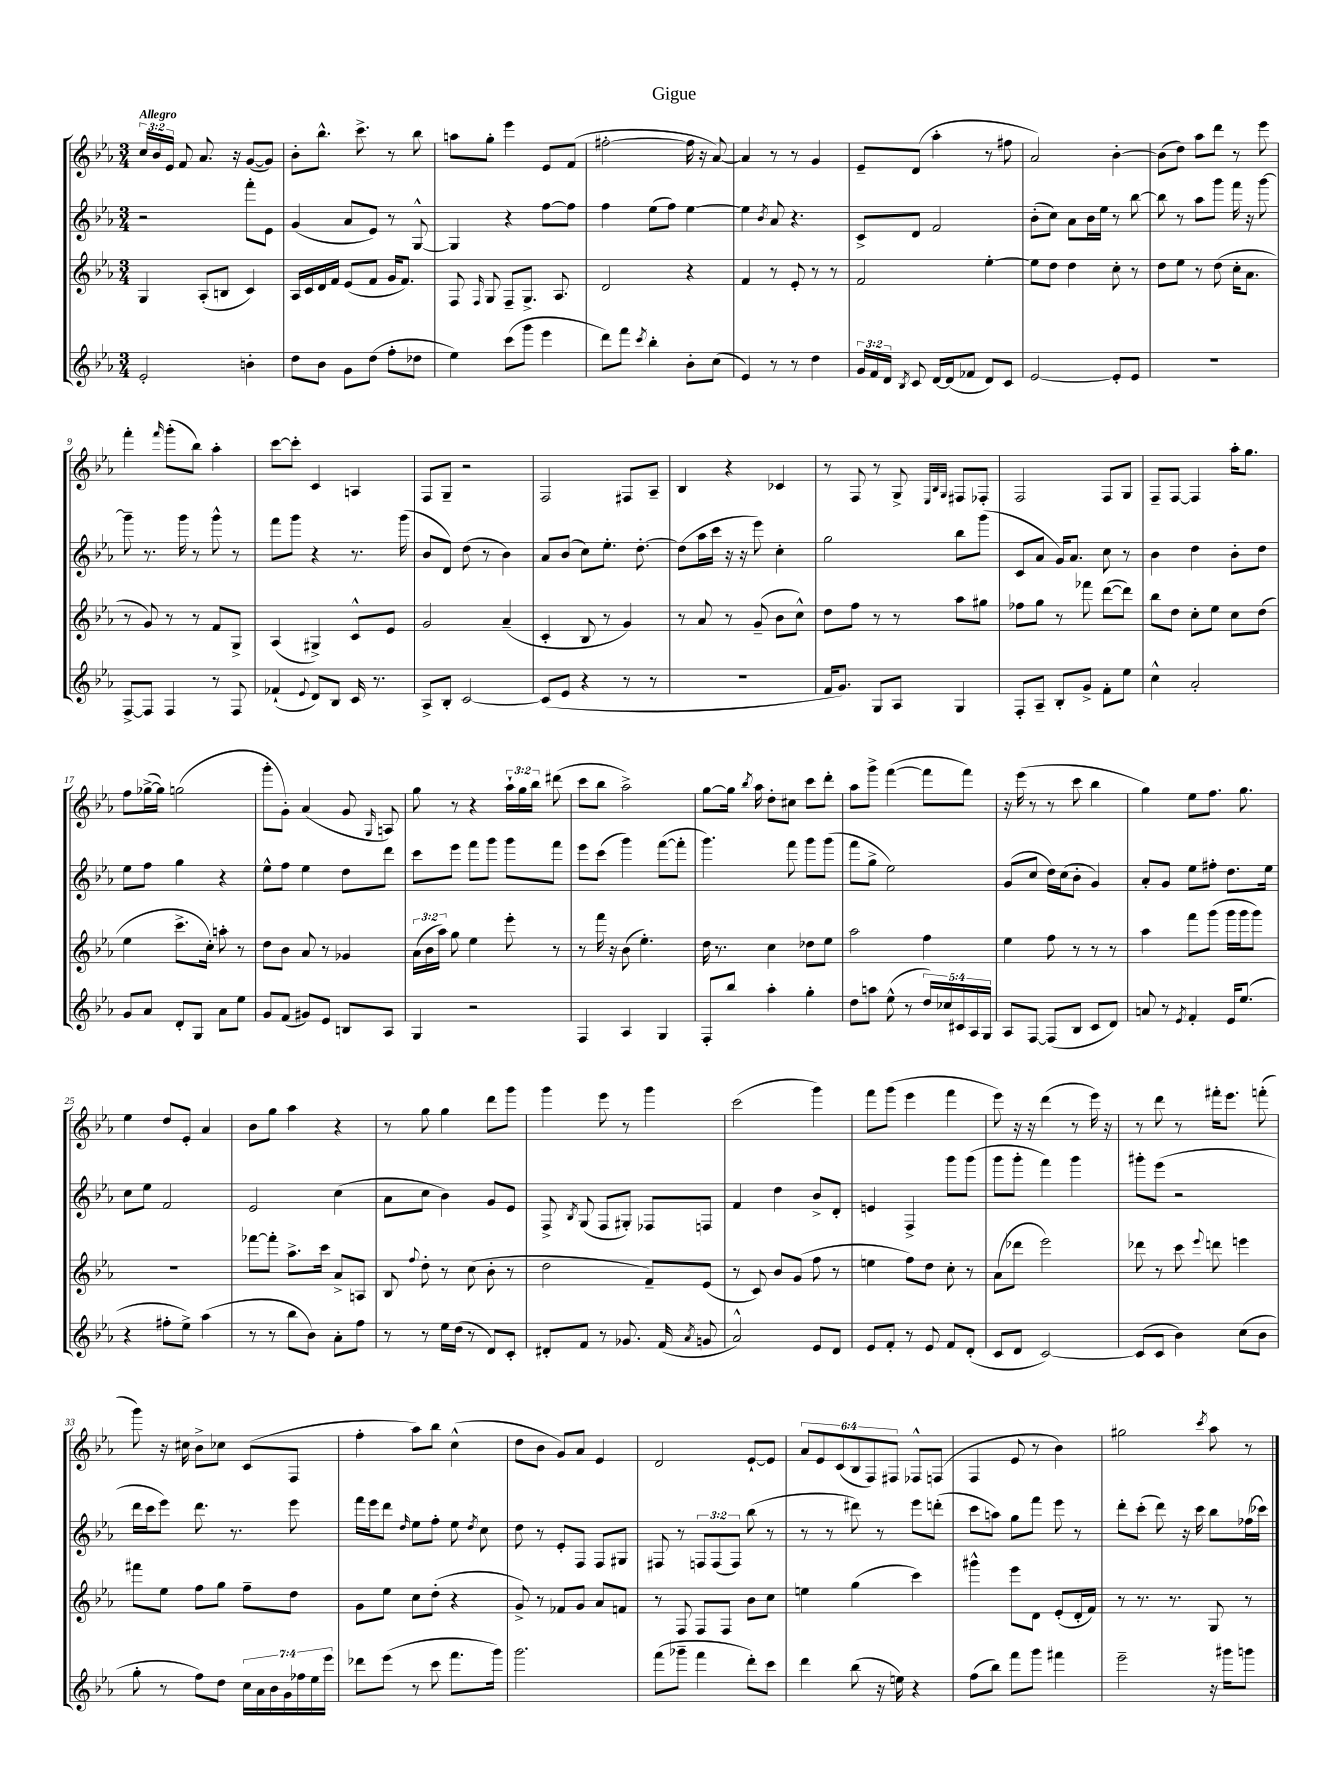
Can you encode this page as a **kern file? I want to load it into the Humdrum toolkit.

**kern	**kern	**kern	**kern
*part4	*part3	*part2	*part1
*staff4	*staff3	*staff2	*staff1
*clefG2	*clefG2	*clefG2	*clefG2
*k[b-e-a-]	*k[b-e-a-]	*k[b-e-a-]	*k[b-e-a-]
*M3/4	*M3/4	*M3/4	*M3/4
=1	=1	=1	=1
!	!	!	!LO:TX:a:B:t=Allegro
2e-'/	4G/	2r	24cc/LL
.	.	.	24b-/
.	.	.	24e-/JJ
.	.	.	8f/
.	(8A-'/L	.	8.a-/
.	8Bn/J	.	.
.	.	.	16r
4bn'\	4c/)	8fff'\L	([8g/L
.	.	8e-\J	8g/J])
=2	=2	=2	=2
8dd\L	16A-/LL	(4g/	8b-'\L
.	16c/	.	.
8b-\J	16d/	.	8.bb-^^\J
.	16f/JJ	.	.
8g\L	(8e-/L	8a-/L	.
.	.	.	8.ccc^\
(8dd\J	8f/J	8e-/J)	.
8ff'\L	16g/KL	8r	8r
.	8.f/J)	.	.
8dd-X\J	.	[8G^^/	8bb-\
=3	=3	=3	=3
4ee-\)	8F/	4G/]	8aan\L
.	16qqF/	.	.
.	8G/	.	8gg'\J
(8ccc\L	8F~/L	4r	4eee-\
8ggg\J	8.G^/J	.	.
4eee-\	.	[8ff\L	8e-/L
.	8.A-/	.	.
.	.	8ff\J]	(8f/J
=4	=4	=4	=4
8ddd\L)	2d/	4ff\	[2ff#X'\
8fff\J	.	.	.
8qccc/	.	.	.
4bb-'\	.	(8ee-\L	.
.	.	8ff\J)	.
8b-'\L	4r	[4ee-\	16ff#\]
.	.	.	16r
(8cc\J	.	.	[8a-/)
=5	=5	=5	=5
4e-/)	4f/	4ee-\]	4a-/]
.	.	8qb-/	.
8r	8r	8a-/	8r
8r	8e-'/	4.r	8r
4dd\	8r	.	4g/
.	8r	.	.
=6	=6	=6	=6
24g/LL	2f/	8c^/L	8e-~/L
24f/	.	.	.
24d/JJ	.	.	.
8qB-/	.	.	.
8c/	.	8d/J	(8d/J
[16d/LL	.	2f/	4aa-'\
(16d/J]	.	.	.
8f-X/J	.	.	.
8d/L)	[4ee-'\	.	8r
8c/J	.	.	8ff#X\
=7	=7	=7	=7
[2e-/	8ee-\L]	(8b-'\L	2a-/)
.	8dd\J	8cc\J)	.
.	4dd\	8a-\L	.
.	.	16b-\L	.
.	.	16ee-\JJ	.
8e-'/L]	8cc'\	8r	[4b-'\
8e-/J	8r	[8bb-\	.
=8	=8	=8	=8
2.r	8dd\L	8bb-\]	(8b-\L]
.	8ee-\J	8r	8dd\J)
.	8r	8aa-\L	8aa-\L
.	(8dd\	8ggg\J	8ddd\J
.	16cc'\KL	16fff\	8r
.	8.a-\J	16r	.
.	.	[8ggg\	8eee-\
!!LO:LB:g=z
=9	=9	=9	=9
[8F^/L	8r	8ggg~\]	4fff'\
8F/J]	8g/)	8.r	.
.	.	.	16qqfff/
4F/	8r	.	(8ggg'\L
.	.	16ggg\	.
.	8r	8r	8bb-\J)
8r	8f/L	8ggg^^\	4aa-'\
8F/	8G^/J	8r	.
=10	=10	=10	=10
(4f-X`/	(4A-/	8fff\L	[8ccc\L
.	.	8ggg\J	8ccc'\J]
8qqe-/	.	.	.
8d/L)	4G#X^/)	4r	4c/
8B-/J	.	.	.
16c/	8c^^/L	8.r	4An/
8.r	.	.	.
.	8e-/J	.	.
.	.	(16ggg\	.
=11	=11	=11	=11
8A-^/L	2g/	8b-/L	8F/L
8B-'/J	.	8d/J)	8G~/J
[2c/	.	(8dd\	2r
.	.	8r	.
.	(4a-~/	4b-\)	.
=12	=12	=12	=12
(8c/L]	4c'/	8a-/L	2F/
8e-/J	.	(8b-/J	.
4r	8B-/	8cc\L)	.
.	8r	8.ee-'\J	.
8r	4g/)	.	8F#X/L
.	.	[8.dd'\	.
8r	.	.	8A-~/J
=13	=13	=13	=13
2.r	8r	(8dd\L]	4B-/
.	8a-/	16aa-\L	.
.	.	16ccc\JJ	.
.	8r	16r	4r
.	.	16r	.
.	(8g~/	8eee-\)	.
.	8b-\L	4cc'\	4c-X/
.	8cc^^\J)	.	.
=14	=14	=14	=14
16f/KL	8dd\L	2gg\	8r
8.g/J)	.	.	.
.	8ff\J	.	8F/
8G/L	8r	.	8r
8A-/J	8r	.	8G^/
.	.	.	32qqE-/LLL
.	.	.	32qqB-/
.	.	.	32qqG/JJJ
4G/	8aa-\L	8bb-\L	8F#X/L
.	8gg#X\J	(8ggg\J	8F-X'/J
=15	=15	=15	=15
8F'/L	8ff-X\L	8c/L	2F/
8A-~/J	8gg\J	8a-/J	.
8B-'/L	8r	16g/KL)	.
.	.	8.a-/J	.
8g^/J	8fff-X\	.	.
8f'\L	([8ddd\L	8cc\	8F/L
8ee-\J	8ddd\J])	8r	8G/J
=16	=16	=16	=16
4cc^^\	8bb-\L	4b-\	8F~/L
.	8dd\J	.	[8F/J
2a-'/	8cc'\L	4dd\	4F/]
.	8ee-\J	.	.
.	8cc\L	8b-'\L	16aa-'\KL
.	.	.	8.gg\J
.	(8dd\J	8dd\J	.
!!LO:LB:g=z
=17	=17	=17	=17
8g/L	4ee-\	8ee-\L	8ff\L
8a-/J	.	8ff\J	([16gg-X^\L
.	.	.	16gg-\JJ])
8d'/L	8.ccc^\L	4gg\	(2ggn\
8G/J	.	.	.
.	16cc'\Jk)	.	.
8a-\L	8aan'\	4r	.
8ee-\J	8r	.	.
=18	=18	=18	=18
8g/L	8dd\L	8ee-^^\L	8ggg'\L
(8f/J	8b-\J	8ff\J	8g'\J)
8g#X/L)	8a-/	4ee-\	(4a-/
8e-/J	8r	.	.
8Bn/L	4g-X/	8dd\L	8g/
.	.	.	16qqG/
8A-/J	.	8ddd\J	8An/)
=19	=19	=19	=19
4G/	(24a-\LL	8ccc\L	8gg\
.	24b-\	.	.
.	24aa-\JJ)	.	.
.	8gg\	8eee-\J	8r
2r	4ee-\	8fff\L	4r
.	.	8ggg\J	.
.	8eee-'\	8ggg\L	24aa-`\LL
.	.	.	24gg\
.	.	.	24bb-\JJ
.	8r	8fff\J	(8ddd#X\
=20	=20	=20	=20
4F/	8r	8eee-\L	8ccc\L
.	16fff\	(8ccc\J	8bb-\J
.	16r	.	.
4A-/	(8b-\	4ggg\)	2aa-^\)
.	4.ee-'\)	.	.
4G/	.	([8fff\L	.
.	.	8fff'\J]	.
=21	=21	=21	=21
8F'/L	16dd\	4.ggg\)	[8gg\L
.	8.r	.	.
8bb-/J	.	.	16gg\Jk]
.	.	.	8qbb-/
.	.	.	16aa-\
4aa-'\	4cc\	.	8dd'\L
.	.	8fff\	8cc#X\J
4gg'\	8dd-X\L	8ggg\L	8ccc\L
.	8ee-\J	(8ggg\J	8ddd'\J
=22	=22	=22	=22
8dd\L	2aa-\	8fff\L	8aa-\L
8aan\J	.	8gg^\J	8ggg^\J
(8ee-^^\	.	2ee-\)	([4fff\
8r	.	.	.
20dd/LL)	4ff\	.	8fff\L]
20cc-X/	.	.	.
20c#X/	.	.	.
.	.	.	8fff\J)
20A-/	.	.	.
20G/JJ	.	.	.
=23	=23	=23	=23
8A-/L	4ee-\	(8g/L	16r
.	.	.	(16eee-\
[8F/J	.	8cc/J	8r
(8F/L]	8ff\	16dd\LL)	8r
.	.	(16cc\J	.
8B-/J	8r	8b-'\J	8ccc\
8c/L	8r	4g/)	4bb-\
8d/J)	8r	.	.
=24	=24	=24	=24
8an/	4aa-\	8a-'/L	4gg\)
8r	.	8g/J	.
8qe-/	.	.	.
4f'/	8fff\L	8ee-\L	8ee-\L
.	(8ggg\J	8ff#X'\J	8.ff\J
16e-/KL	16ggg\LL	8.dd\L	.
(8.ee-/J	16ggg\J	.	8.gg\
.	8ggg\J)	.	.
.	.	16ee-\Jk	.
!!LO:LB:g=z
=25	=25	=25	=25
4r	2.r	8cc\L	4ee-\
.	.	8ee-\J	.
8ff#X'\L	.	2f/	8dd/L
8ee-^\J)	.	.	8e-'/J
(4aa-\	.	.	4a-/
=26	=26	=26	=26
8r	[8fff-X\L	2e-/	8b-\L
8r	8fff-'\J]	.	8gg\J
8bb-\L	8.aa-^\L	.	4aa-\
8b-\J)	.	.	.
.	16ccc\Jk	.	.
8a-'\L	8a-^/L	(4cc\	4r
8ff\J	8An/J	.	.
=27	=27	=27	=27
8r	8B-/	8a-\L	8r
.	8qqff/	.	.
8r	8dd'\	8cc\J	8gg\
16ee-\LL	8r	4b-\)	4gg\
(16dd\JJ	.	.	.
8r	(8cc\	.	.
8d/L)	8b-'\	8g/L	8ddd\L
8c'/J	8r	8e-/J	8ggg\J
=28	=28	=28	=28
8d#X'/L	2dd\	8F^/	4ggg\
.	.	8qB-/	.
8f/J	.	(8G/	.
8r	.	8F/L	8eee-\
8.g-X/	.	8G#X'/J)	8r
.	8f~/L)	8F-X/L	4ggg\
(16f/	.	.	.
8qa-/	.	.	.
8gn/	(8e-/J	8Fn/J	.
=29	=29	=29	=29
2a-^^/)	8r	4f/	(2ccc\
.	8c/)	.	.
.	8b-/L	4dd\	.
.	(8g/J	.	.
8e-/L	8ff\	8b-^/L	4ggg\)
8d/J	8r	8d'/J	.
=30	=30	=30	=30
8e-/L	4een\	4en/	8fff\L
8f'/J	.	.	(8ggg\J
8r	8ff\L)	4F^/	4eee-\
8e-/	8dd\J	.	.
8f/L	8cc'\	8ggg\L	4fff\
(8d'/J	8r	(8ggg\J	.
=31	=31	=31	=31
8c/L	(8a-\L	8ggg\L	8eee-\)
8d/J	8ddd-X\J	8ggg'\J	16r
.	.	.	16r
[2c/)	2eee-\)	4fff\)	(4ddd\
.	.	4ggg\	8r
.	.	.	16eee-\)
.	.	.	16r
=32	=32	=32	=32
(8c/L]	8ddd-X\	8ggg#X'\L	8r
8c/J	8r	(8eee-\J	8ddd\
4b-\)	8ccc\	2r	8r
.	8qqeee-/	.	.
.	8dddn\	.	16fff#X'\KL
.	.	.	8.eee-\J
(8cc\L	4eeen\	.	.
8b-\J	.	.	(8fffn'\
!!LO:LB:g=z
=33	=33	=33	=33
8gg'\	8fff#X\L	16ddd\LL	8ggg\)
.	.	16ccc\J	.
8r	8ee-\J	8eee-\J)	16r
.	.	.	16cc#X\
8ff\L)	8ff\L	8.ddd\	8b-^\L
8dd\J	8gg\J	.	8cc-X\J
.	.	8.r	.
28cc\LL	8ff~\L	.	(8c/L
28a-\	.	.	.
28b-\	.	.	.
28g\	.	.	.
.	8dd\J	8eee-\	8F/J
28ff-X\	.	.	.
28ee-\	.	.	.
28eee-\JJ	.	.	.
=34	=34	=34	=34
8ddd-X\L	8g\L	16fff\LL	4ff'\
.	.	16eee-\J	.
(8eee-\J	8ee-\J	8ddd\J	.
.	.	16qqdd/	.
8r	8cc\L	8ee-\L	8aa-\L)
8ccc\	(8dd'\J	8ff'\J	8bb-\J
8.fff\L	4r	8ee-\	(4cc^^\
.	.	8qdd/	.
.	.	8cc\	.
16ggg\Jk)	.	.	.
=35	=35	=35	=35
2.ggg\	8g^/)	8dd\	8dd\L
.	8r	8r	8b-\J
.	8f-X/L	8e-'/L	8g/L)
.	8g/J	8F/J	8a-/J
.	8a-/L	8F/L	4e-/
.	8fn/J	8G#X/J	.
=36	=36	=36	=36
(8fff\L	8r	8F#X/	2d/
8ggg-X~\J	8F/	8r	.
4fff\	8F/L	12Fn/L	.
.	.	(12F/	.
.	8F/J	.	.
.	.	12F/J)	.
8ddd'\L)	8b-\L	(8bb-\	[8e-`/L
8ccc\J	8cc\J	8r	8e-/J]
=37	=37	=37	=37
4ddd\	4een\	8r	12a-/L
.	.	.	12e-/
.	.	8r	.
.	.	.	(12c/
(8bb-\	(4gg\	8ddd#X\)	12B-/
.	.	.	12F/)
16r	.	8r	.
.	.	.	12F#X/J
16een\)	.	.	.
4r	4ccc\)	8eee-\L	8F-X^^/L
.	.	(8dddn'\J	(8Fn/J
=38	=38	=38	=38
(8ff\L	4ggg#X^^\	8ccc\L	4F/
8bb-\J)	.	8aan\J)	.
8fff\L	8eee-\L	8gg\L	8e-/
8ggg\J	8d\J	8fff\J	8r
4fff#X\	(8e-'/L	8eee-\	4b-\)
.	16d'/L	8r	.
.	16f/JJ)	.	.
=39	=39	=39	=39
2eee-~\	8r	8ddd'\L	2gg#X\
.	8.r	(8ccc'\J	.
.	.	8ddd\)	.
.	8.r	.	.
.	.	16r	.
.	.	16ccc\	.
.	.	.	8qccc/
16r	8G/	8bb-\L	8aa-\
16ggg#X\KL	.	.	.
8gggn\J	8r	(16ff-X\L	8r
.	.	16ccc-X\JJ)	.
==	==	==	==
*-	*-	*-	*-
